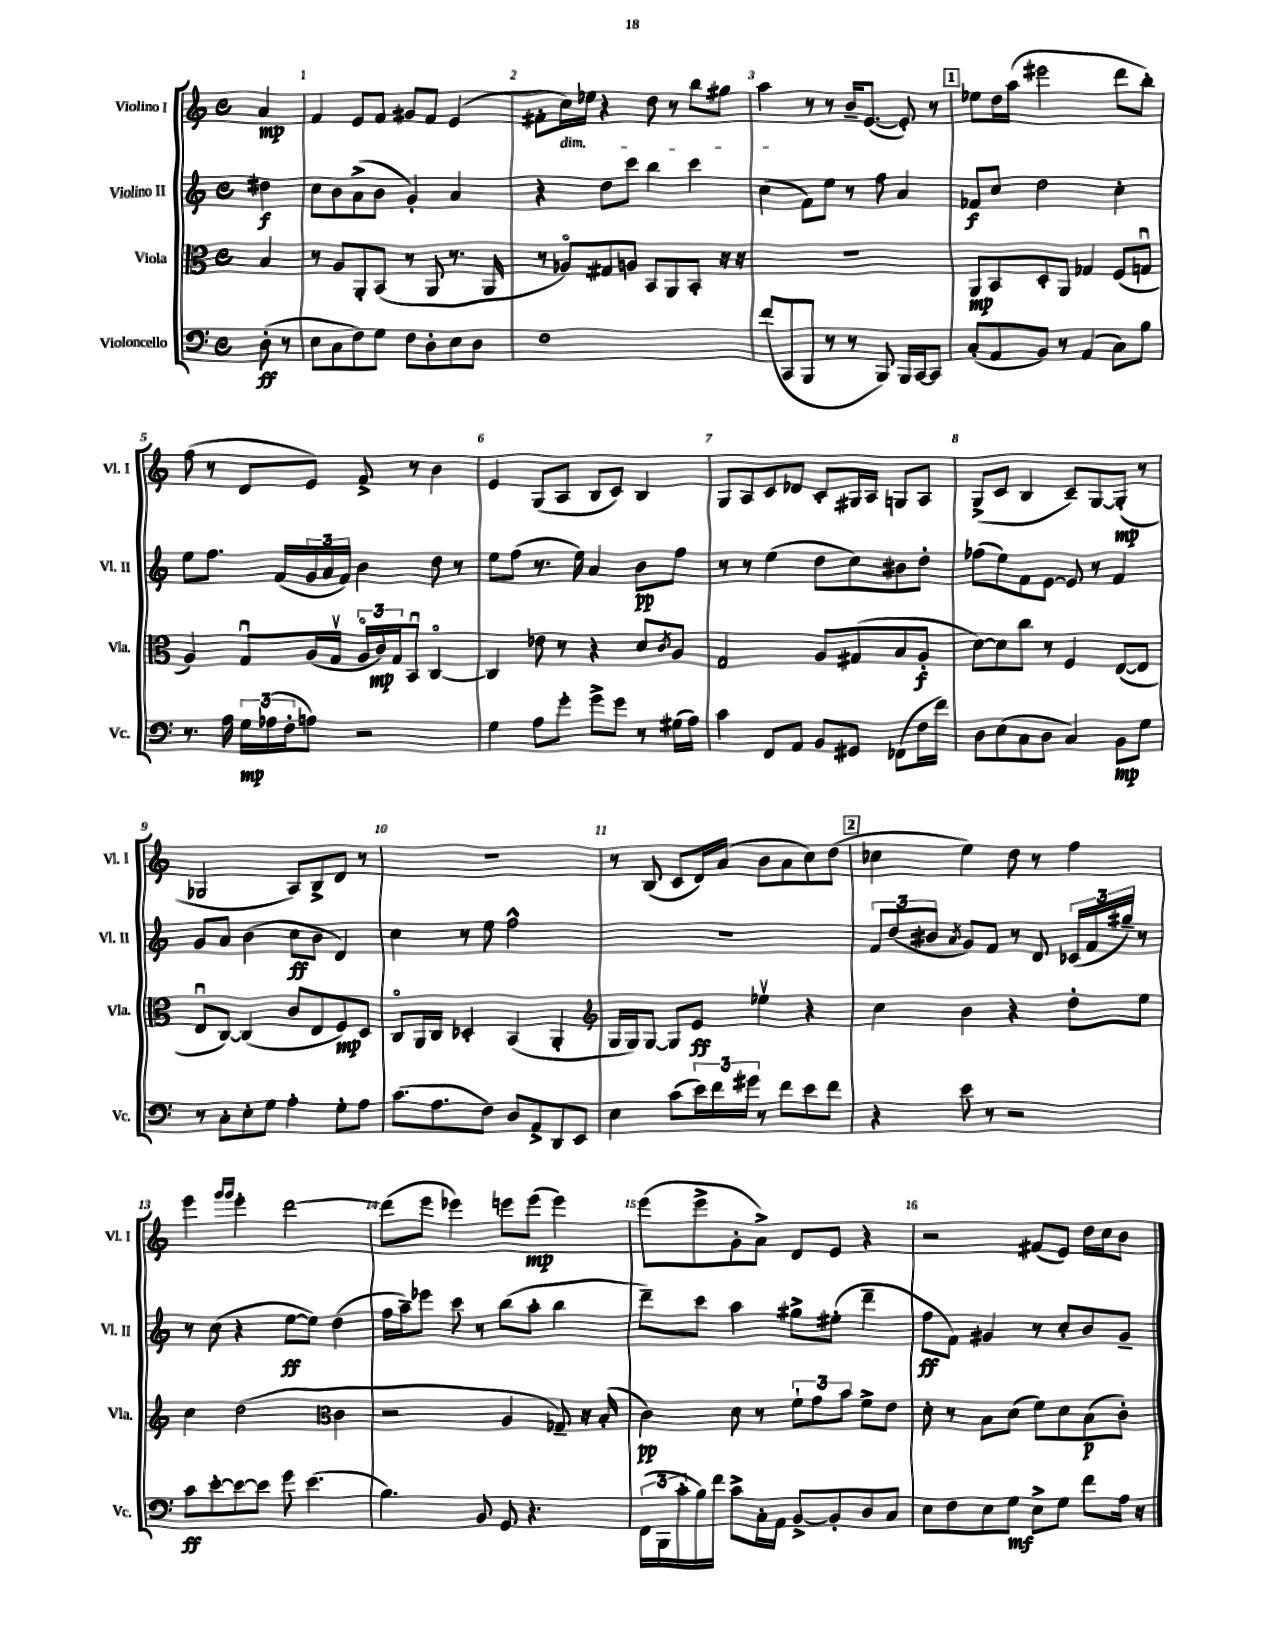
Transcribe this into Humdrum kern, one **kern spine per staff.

**kern	**kern	**kern	**kern
*staff4	*staff3	*staff2	*staff1
*clefF4	*clefC3	*clefG2	*clefG2
*k[]	*k[]	*k[]	*k[]
*M4/4	*M4/4	*M4/4	*M4/4
*met(c)	*met(c)	*met(c)	*met(c)
(8D'\	4B/	4dd#\	4a/
8r	.	.	.
=	=	=	=
8E\L	8r	8cc\L	4f/
8C\	8A/L	8b\	.
8F\)	8AA'/	(8a^\	8e/L
8G\J	(8BB/J	8b\J	8f/J
8F\L	8r	4g'/)	8g#/L
8D'\	8AA/	.	8f/J
8E\	8.r	4a/	(4e/
8D\J	.	.	.
.	16AA/	.	.
=	=	=	=
1F	8r	4r	8f#'\L
.	8A-o/L)	.	16cc\L)
.	.	.	16ee-\JJ
.	8G#/	8dd\L	4r
.	8A/J	8ccc\J	.
.	8BB/L	4bb\	8dd\
.	8AA/	.	8r
.	8BB'/J	4ccc\	8bb\L
.	16r	.	8gg#\J
.	16r	.	.
=	=	=	=
(8f/L	1r	(4cc\	4aa\
8CC/	.	.	.
8BBB/J	.	8f\L)	8r
8r	.	8ee\J	8r
8r	.	8r	16b~/LK
.	.	.	([8.e/J
8BBB/)	.	8ff\	.
16BBB/LL	.	4a/	8e'/])
[16CC/J	.	.	.
8CC/]J	.	.	8r
=	=	=	=
(8C'/L	8AA/L	8f-/L	8ee-\L
8AA/	8BB/	8cc/J	16dd\L
.	.	.	(16aa\JJ
8BB/J)	8D'/	2dd\	2eee#\
8r	8AA/J	.	.
(4AA/	4G-/	.	.
8C\L)	(8F/L	4cc'\	8ddd\L
8B\J	8Gu/J	.	8bb'\J)
=	=	=	=
8.r	4A/)	8ee\L	(8ff\
.	.	8.ff\J	8r
16A\	.	.	.
24G\LL	8Gu/L	.	8d/L
(24A-\	.	.	.
.	.	(16f/LL	.
24F'\J	.	.	.
8A\J)	(16A/L	24g/	8e/J)
.	.	24a/	.
.	16Gv/JJ	.	.
.	.	24f/JJ)	.
2r	24Ao/LL	4b\	8f^/
.	24c/)	.	.
.	24G/J	.	.
.	8BBu/J	.	8r
.	[4Co/	8dd\	4b\
.	.	8r	.
=	=	=	=
4G\	4C/]	8ee\L	4e/
.	.	(8ff\J	.
8A\L	8e-\	8.r	(8G/L
8g'\J	8r	.	8A/J
.	.	16ee\)	.
8g^\L	4r	4a/	8B/L
8g\J	.	.	8c/J)
8r	8d/L	8b\L	4B/
.	8qc/	.	.
(16G#\LL	8A/J	8ff\J	.
16A\JJ)	.	.	.
=	=	=	=
4c\	2G/	8r	8G/L
.	.	8r	8A/
8FF/L	.	(4ee\	8c/
8AA/J	.	.	8d-/J
8BB/L	8A/L	8dd\L	8c'/L
8GG#/J	(8G#/	8cc\)	16G#/L
.	.	.	16A/JJ
(8FF-\L	8B/	8b#\	8G/L
16F\L	8A'/J	8dd'\J	8A/J
16f\JJ)	.	.	.
=	=	=	=
8D\L	[8d\L)	(8ff-\L	(8G^/L
(8E\	8d\]	8ee\)	8c/J
8C\	8cc\J	8f\	4B/
8D\J	8r	[8e\J	.
4C/)	4F/	8e/]	8c~/L)
.	.	8r	[8G/
8BB\L	([8E/L	4f/	(8G'/]J
8G\J	8E/]J	.	8r
=	=	=	=
8r	8Eu/L	8g/L	2G-/
8C'\L	[8C/J)	8a/J	.
8E'\	(4C/]	(4b\	.
8G\J	.	.	.
4A'\	8c/L	8cc\L	8A/L)
.	8E/	8b\J	8B^/
8G'\L	8F/)	4d/)	8d/J
8A\J	8D/J	.	8r
=	=	=	=
(8.c\L	8Co/L	4cc\	1r
.	16AA/L	.	.
8.A\	16C/JJ	.	.
.	4D-'/	8r	.
8F\J)	.	8ee\	.
8D/L	(4BB/	2ff^^\	.
8AA^/	.	.	.
8DD/	4AA'/	.	.
8EE/J	.	.	.
=	=	=	=
*	*clefG2	*	*
4E\	16G/LL	1r	8r
.	16G/J)	.	.
.	[8G/J	.	(8B/
(8c\L	8G/]L	.	8c/L
24e\L)	8e/J	.	16d/L)
24f\	.	.	.
.	.	.	(16a/JJ
24g#\JJ	.	.	.
8r	4ee-v\	.	8b\L
8f\L	.	.	8a\
8e\	4r	.	8cc\)
8f\J	.	.	(8dd\J
=	=	=	=
4r	4cc\	12f/L	4cc-\
.	.	(12dd/	.
.	.	12b#/J	.
.	.	8qa/	.
8e\	4b\	8g/L)	4ee\)
8r	.	8f/J	.
2r	4r	8r	8dd\
.	.	8d/	8r
.	8dd'\L	(24c-/LL	4ff\
.	.	24f/	.
.	.	24gg#~/JJ)	.
.	8ee\J	8r	.
=	=	=	=
8c\L	4cc\	8r	4eee\
[8e'\	.	(8cc\	.
.	.	.	16qqggg/LL
.	.	.	16qqggg/JJ
8e\_	(2dd\	4r	4eee'\
8e\]J	.	.	.
8g\	.	[8ee\L	[2ddd\
(4.e\	.	8ee\]J)	.
*	*clefC3	*	*
.	4c\	(4dd\	.
=	=	=	=
4.B\)	2r	16ff\LL	(8ddd\]L
.	.	16aa~\J)	.
.	.	8eee-\J	8eee\J
.	.	8ccc\	4eee-\)
8BB/	.	8r	.
8GG/	4A/	(8bb\L	8eee\L
4.r	.	8aa'\J	(8eee\J
.	8G-~/)	4bb\	4eee\)
.	16r	.	.
.	(16B'/	.	.
=	=	=	=
(24FF\LL	4c\)	8ddd~\L)	(8eee\L
24BBB\	.	.	.
24c'\	.	.	.
16B\)	.	8ccc\J	8eee^\
16f\JJ	.	.	.
8c^\L	8d\	4aa\	8g'\
16C'\L	8r	.	8a^\J)
16AA\JJ	.	.	.
[8BB^/L	12f`\L	8gg#^\L	8d/L
.	12g\	.	.
8BB'/]	.	(8ee#'\J	8e/J
.	12b\J	.	.
8D/	8f^\L	4ddd~\	4r
8C/J	8e\J	.	.
=	=	=	=
8E\L	8d'\	8ff\L	2r
8F\	8r	8f\J)	.
8E\	8B\L	4g#/	.
8G\J	(8d\J	.	.
8E^\L	8f\L)	8r	(8f#/L
8G\J	8d\	8cc'/L	8e/J)
8f\L	(8B\	8b/	16dd\LL
.	.	.	16cc\J
16A\Jk	8c'\J)	8g#~/J	8b\J
16r	.	.	.
==	==	==	==
*-	*-	*-	*-
